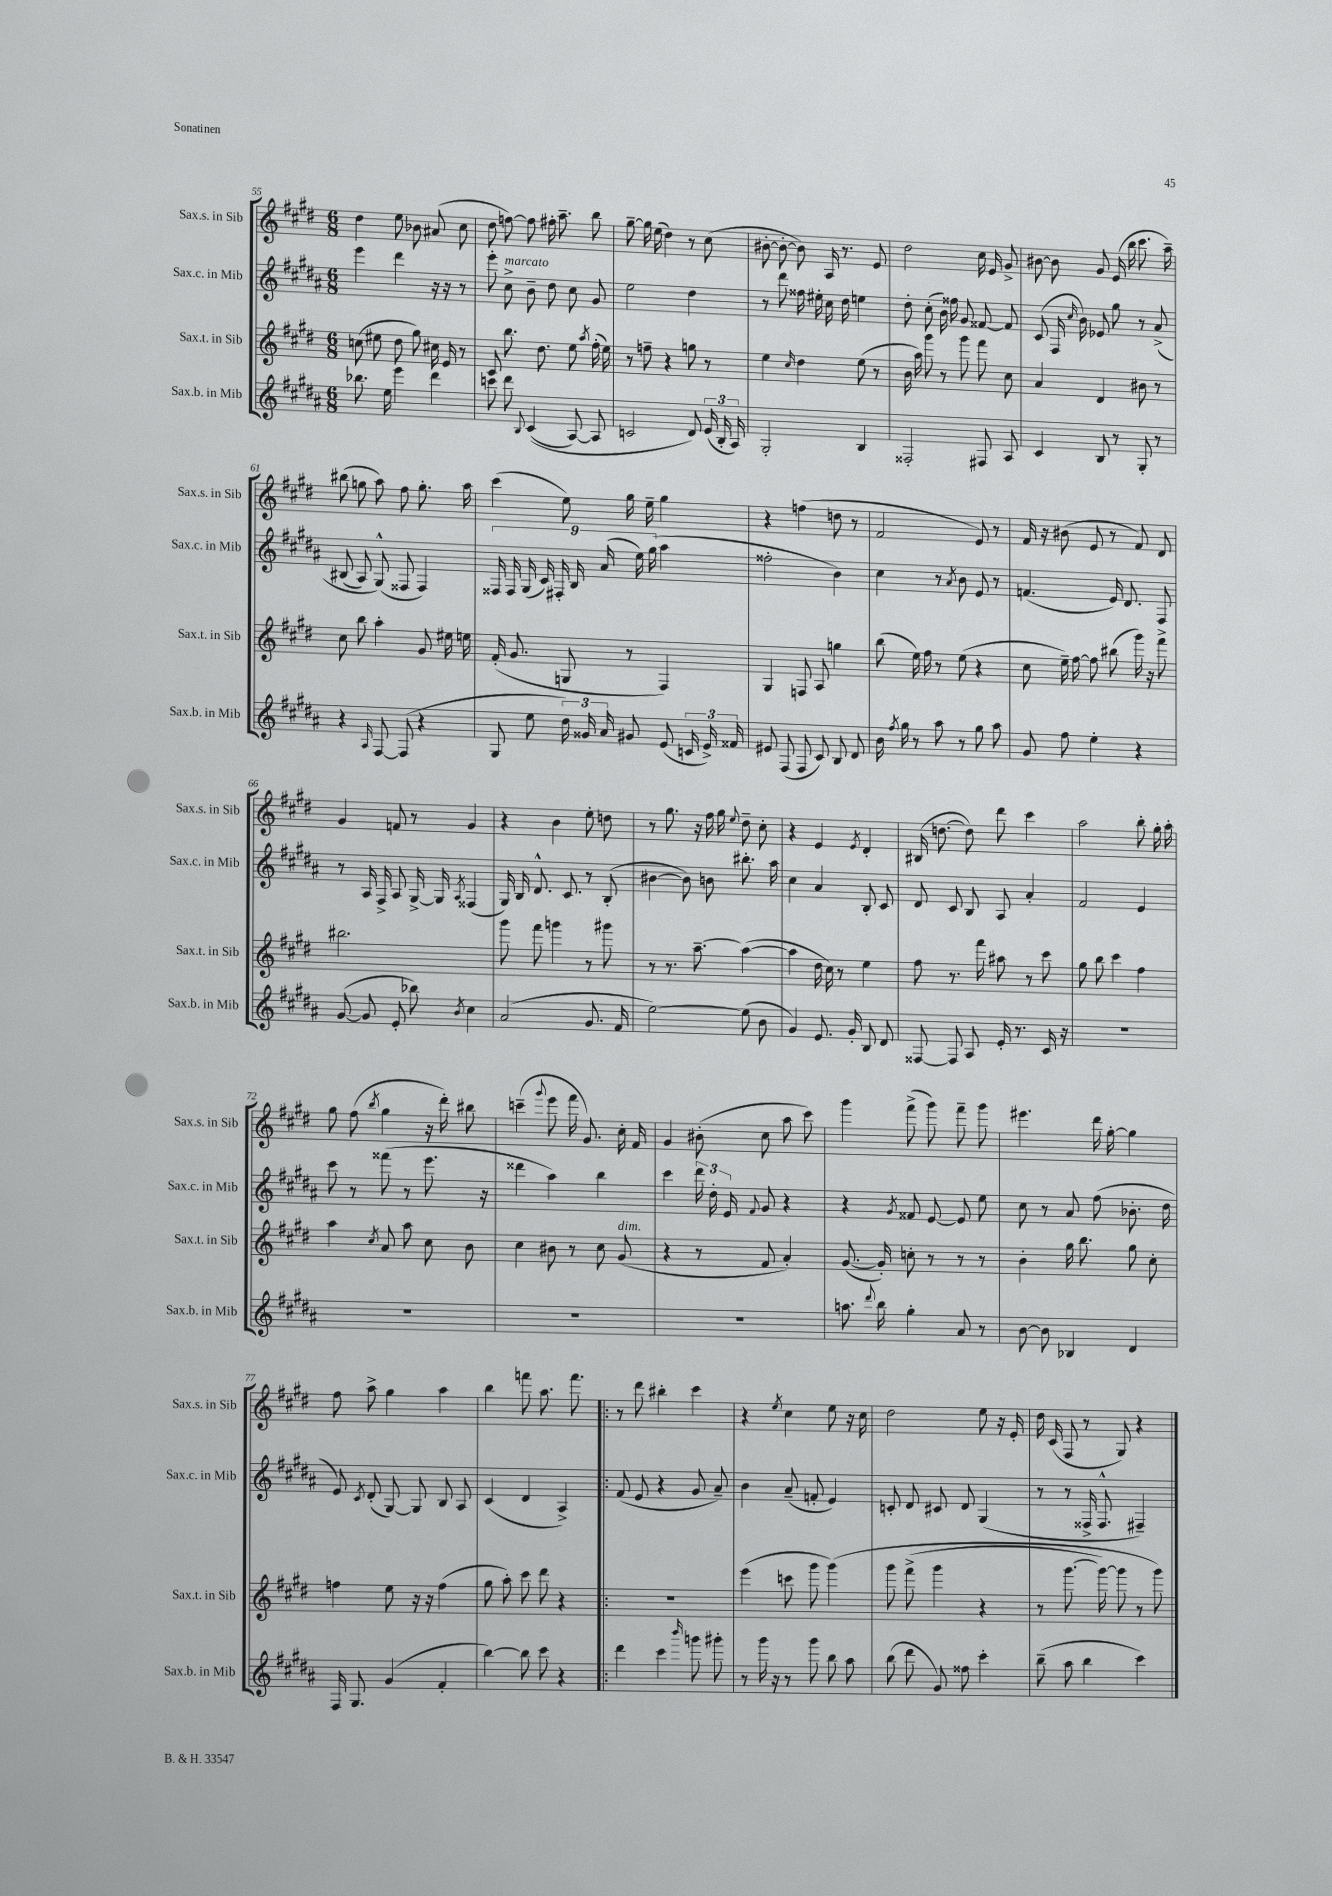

**kern	**kern	**kern	**kern
*staff4	*staff3	*staff2	*staff1
*clefG2	*clefG2	*clefG2	*clefG2
*k[f#c#g#d#a#]	*k[f#c#g#d#]	*k[f#c#g#d#a#]	*k[f#c#g#d#]
*M6/8	*M6/8	*M6/8	*M6/8
8.bb-\	(8cc\	4eee\	4dd#\
.	8ee#\	.	.
16ee\	.	.	.
4eee\	8dd#\	4ddd#\	8ee\
.	8gg#\)	.	8b-\
4ddd#\	16cc#\	16r	(8a#/
.	16e/	16r	.
.	8r	8r	8cc#\
=	=	=	=
8ccc\	8c#/	8eee'\	8dd#\
8ddd#\	8.bb\	8cc#^\	[8ff\)
8qqB/	.	.	.
&((4c#/	.	8b~\	8ff\]
.	8.dd#\	.	.
.	.	8dd#\	16ff#'\
.	.	.	8.aa~\
[8A#/)	8ee\	8cc#\	.
.	8qaa/	.	.
8A#/]	(16ff#'\	8g#/	8bb\
.	16ee\)	.	.
=	=	=	=
2c/	8r	2ee\	[8gg#~\
.	8ff~\	.	16gg#\]
.	.	.	(16ee\
.	4r	.	4dd#\)
8d#/&)	8gg\	4dd#\	8r
(24e/	8r	.	(8cc#\
24B'/	.	.	.
24A#/)	.	.	.
=	=	=	=
2G#'/	4ee\	8r	[8b#'\
.	.	8ddd#\	8b#'\_
.	16qqcc#/	.	.
.	4dd#\	16ff##\	8b#\])
.	.	16ee#'\	.
.	.	16cc#\	16A/
.	.	16dd#\	8.r
4B/	(8ee\	4ee\	.
.	8r	.	8e/
=	=	=	=
2F##'/	16b\	8dd#'\	2dd#\
.	16aa\)	.	.
.	8ggg#\	(8cc#'\	.
.	8r	16b\)	.
.	.	16ff##\	.
.	8ggg#\	8g#/	.
8F#/	8fff#\	[8f##/	16cc#\
.	.	.	16e/
8A#/	8cc#\	8f##/]	8g#^/
=	=	=	=
4c#/	4a/	(8c#/	[8b#\
.	.	16F#/	8b#\]
.	.	16qqcc#/	.
.	.	16b\)	.
8B/	4d#/	8e-/	8g#/
8r	.	8gg#\	(16e/
.	.	.	16bb\
8G#'/	8b#\	8r	8.ccc#\
8r	8r	&(8a#^/	.
.	.	.	16aa~\)
=	=	=	=
4r	8cc#\	(8B#/	(8bb#\
.	8bb\	8A#/)	8gg\
16qqA#/	.	.	.
[8F#/	4aa'\	(8G#^^/&)	8aa\)
(8F#/]	.	8F##/	8ff#\
4r	8g#/	4F##/)	8.gg'\
.	16ee#\	.	.
.	16ee\	.	16aa\
=	=	=	=
8G#/	(16f#'/	18F##/	(4ccc#\
.	.	18F##/	.
.	8.g#/	.	.
.	.	(18G#/	.
8ee\	.	.	.
.	.	18c#/)	.
.	.	18F#'/	.
24dd#\)	8G/	.	8ee\)
.	.	18B/	.
24g##/	.	.	.
24a#/	.	(18a#/	.
8g#/	8r	.	16gg#\
.	.	18ee\)	.
.	.	.	16ee~\
.	.	(18gg#\	.
(8e/	4F#/)	4aa#\	4gg#\
24c/	.	.	.
24e^/)	.	.	.
24f##/	.	.	.
=	=	=	=
8e#/	4G#/	2ff##'\	4r
(8F#/	.	.	.
8F#/	8F/	.	(4ff\
8c#/)	8A/	.	.
8B/	4gg\	4b\)	8dd\
8d#/	.	.	8r
=	=	=	=
16b\	(8bb\	4cc#\	2f#/
8qff#/	.	.	.
16gg#\	.	.	.
8r	16ee\)	.	.
.	16ff#\	.	.
8aa#\	8r	8r	.
.	.	8qa#/	.
8r	(8ee\	8b\	.
8gg#\	4r	8e/	8e/)
8aa#\	.	8r	8r
=	=	=	=
8g#/	8cc#\	(4.f/	16f#/
.	.	.	16r
8ff#\	16ee~\)	.	(8b#\
.	[16ff#\	.	.
4ee'\	8ff#\]	.	8e/
.	(8bb#\	16e/)	8r
.	.	8.d#/	.
4r	16ggg#\)	.	8f#/)
.	16r	.	.
.	8fff#^\	8F#/	8d#/
=	=	=	=
([8g#/	2.bb#\	8r	4g#/
8g#/]	.	16A#/	.
.	.	16F#^/	.
8e'/	.	8A#/	8f/
8bb-\)	.	[16G#^/	8r
.	.	16G#/]	.
8qb/	.	8qA#/	.
4cc#\	.	(4F##/	4g#/
=	=	=	=
(2a#/	8ggg#\	16G#/)	4r
.	.	16B/	.
.	8fff#\	8.d#^^/	.
.	4ggg\	.	4b\
.	.	8.c#/	.
8.g#/	8r	8r	8ee'\
.	8ggg#\	(8B'/	8dd\
16f#/	.	.	.
=	=	=	=
[2ee\)	8r	[4b#\	8r
.	8.r	.	8.gg#\
.	.	8b#\])	.
.	[8.aa~\	.	16r
.	.	8b\	16ff#\
.	.	.	16gg#\
.	.	.	8qqee/
(8ee\]	(4aa\_	8.bb#'\	8dd#~\
8b\	.	.	8cc#'\
.	.	16aa#\	.
=	=	=	=
4g#/)	4aa\]	4cc#\	4r
8.e/	16dd#\	4a#/	4e/
.	16cc#\)	.	.
.	8r	.	.
16g#'/	.	.	.
.	.	.	8qe/
8B/	4ee\	8B'/	4d#'/
8d#/	.	8c#/	.
=	=	=	=
[8F##/	8ff#\	8d#/	(16B#/
.	.	.	[8.dd\
8F##/]	8.r	8c#/	.
8A#/	.	8B/	8dd\])
.	16fff#\	.	.
16e'/	8aa#\	8A#/	8ddd#\
8.r	.	.	.
.	8r	4a#'/	4ccc#\
16c#/	8ccc#\	.	.
16r	.	.	.
=	=	=	=
2.r	8gg#\	2f#/	2aa\
.	8bb\	.	.
.	4ccc#\	.	.
.	4ff#\	4e/	8bb'\
.	.	.	16gg#'\
.	.	.	16aa'\
=	=	=	=
2.r	4aa\	8ccc#\	8gg#\
.	.	8r	(8ff#\
.	8qcc#/	.	8qbb/
.	8a/	(8fff##\	4gg#\
.	8aa\	8r	.
.	8cc#\	8.eee\	16r
.	.	.	16ddd#'\)
.	8b\	.	8bb#\
.	.	16r	.
=	=	=	=
2.r	4cc#\	4ddd##\	(4ccc~\
.	.	.	8qqggg#/
.	8b#\	4aa#\)	8eee\
.	8r	.	16fff#\
.	.	.	8.g#/)
.	8cc#\	4bb\	.
.	(8g#/	.	16cc#'\
.	.	.	16f#/
=	=	=	=
2.r	4r	4ccc#\	4g#/
.	8r	24ddd#\	(8b#'\
.	.	24dd#'\	.
.	.	24e/	.
.	.	8qqf#/	.
.	8f#/	8g#/	8cc#\
.	4a'/)	4r	8aa\
.	.	.	8ccc#\)
=	=	=	=
8.aa\	([8.g#/	4r	4ggg#\
8qqddd#/	.	.	.
16bb\	16g#'/])	.	.
.	.	8qg#/	.
4gg#'\	8cc'\	8f##/	(8fff#^\
.	8r	[8e/	8ggg#\)
8a#/	8r	8e/]	8fff#~\
8r	8r	8ee\	8ggg#\
=	=	=	=
[8b\	4b'\	8cc#\	4.eee#\
8b\]	.	8r	.
4B-/	16gg#\	8a#/	.
.	8.bb\	.	.
.	.	(8ff#\	16ddd#\
.	.	.	[16gg#'\
4d#/	8gg#\	8.b-'\	4gg#\]
.	8cc#'\	.	.
.	.	16dd#\	.
=	=	=	=
16F#/	4ff\	8e/)	8ff#\
8.G#/	.	.	.
.	.	8qc#/	.
.	.	(8d#'/	8aa^\
(4g#/	8ee\	[8G#/)	4gg#\
.	16r	8G#/]	.
.	16r	.	.
4f#'/	(4ff\	8B/	4aa\
.	.	8A#/	.
=	=	=	=
[4bb\)	8gg#\	(4c#/	4bb\
.	8aa'\)	.	.
8bb\]	8ccc#\	4d#/	8fff\
8ccc#\	8ddd#\	.	8.aa\
4r	4r	4A#^/)	.
.	.	.	8.fff\
=!|:	=!|:	=!|:	=!|:
4ddd#\	2.r	(8f#/	8r
.	.	8e/	8ddd#\
4ccc#\	.	4r	4bb#'\
16qqbbb/	.	.	.
8ggg\	.	8g#/	4ccc#\
8ggg#'\	.	8a#~/)	.
=	=	=	=
8r	(4eee\	4b\	4r
16ggg#\	.	.	.
16r	.	.	.
.	.	.	8qee/
8r	8ccc\	(8a#~/	4cc#\
8ggg#\	8ggg#\	8f'/	.
8bb\	&(4ggg#\)	4e/)	8ee\
8aa#\	.	.	16r
.	.	.	16cc#\
=	=	=	=
(8bb\	8ggg#\	8c'/	2dd#\
8ddd#\	(8fff#^\	8d#/	.
8g#/)	4ggg#\	8c#/	.
8ff##\	.	8d#/	.
4ccc#'\	4r	(4G#/	8ee\
.	.	.	16r
.	.	.	16e'/
=	=	=	=
(8bb~\	8r	8r	16dd#\
.	.	.	(16c#/
8aa#\	[8.ggg#\	8r	8F#/
4bb\	.	16F##^/	8r
.	16ggg#\_)	8.F##^^/	.
.	8ggg#\]	.	8G#/)
4ccc#\)	8r	4F#~/)	4r
.	8ggg#\&)	.	.
==	==	==	==
*-	*-	*-	*-
